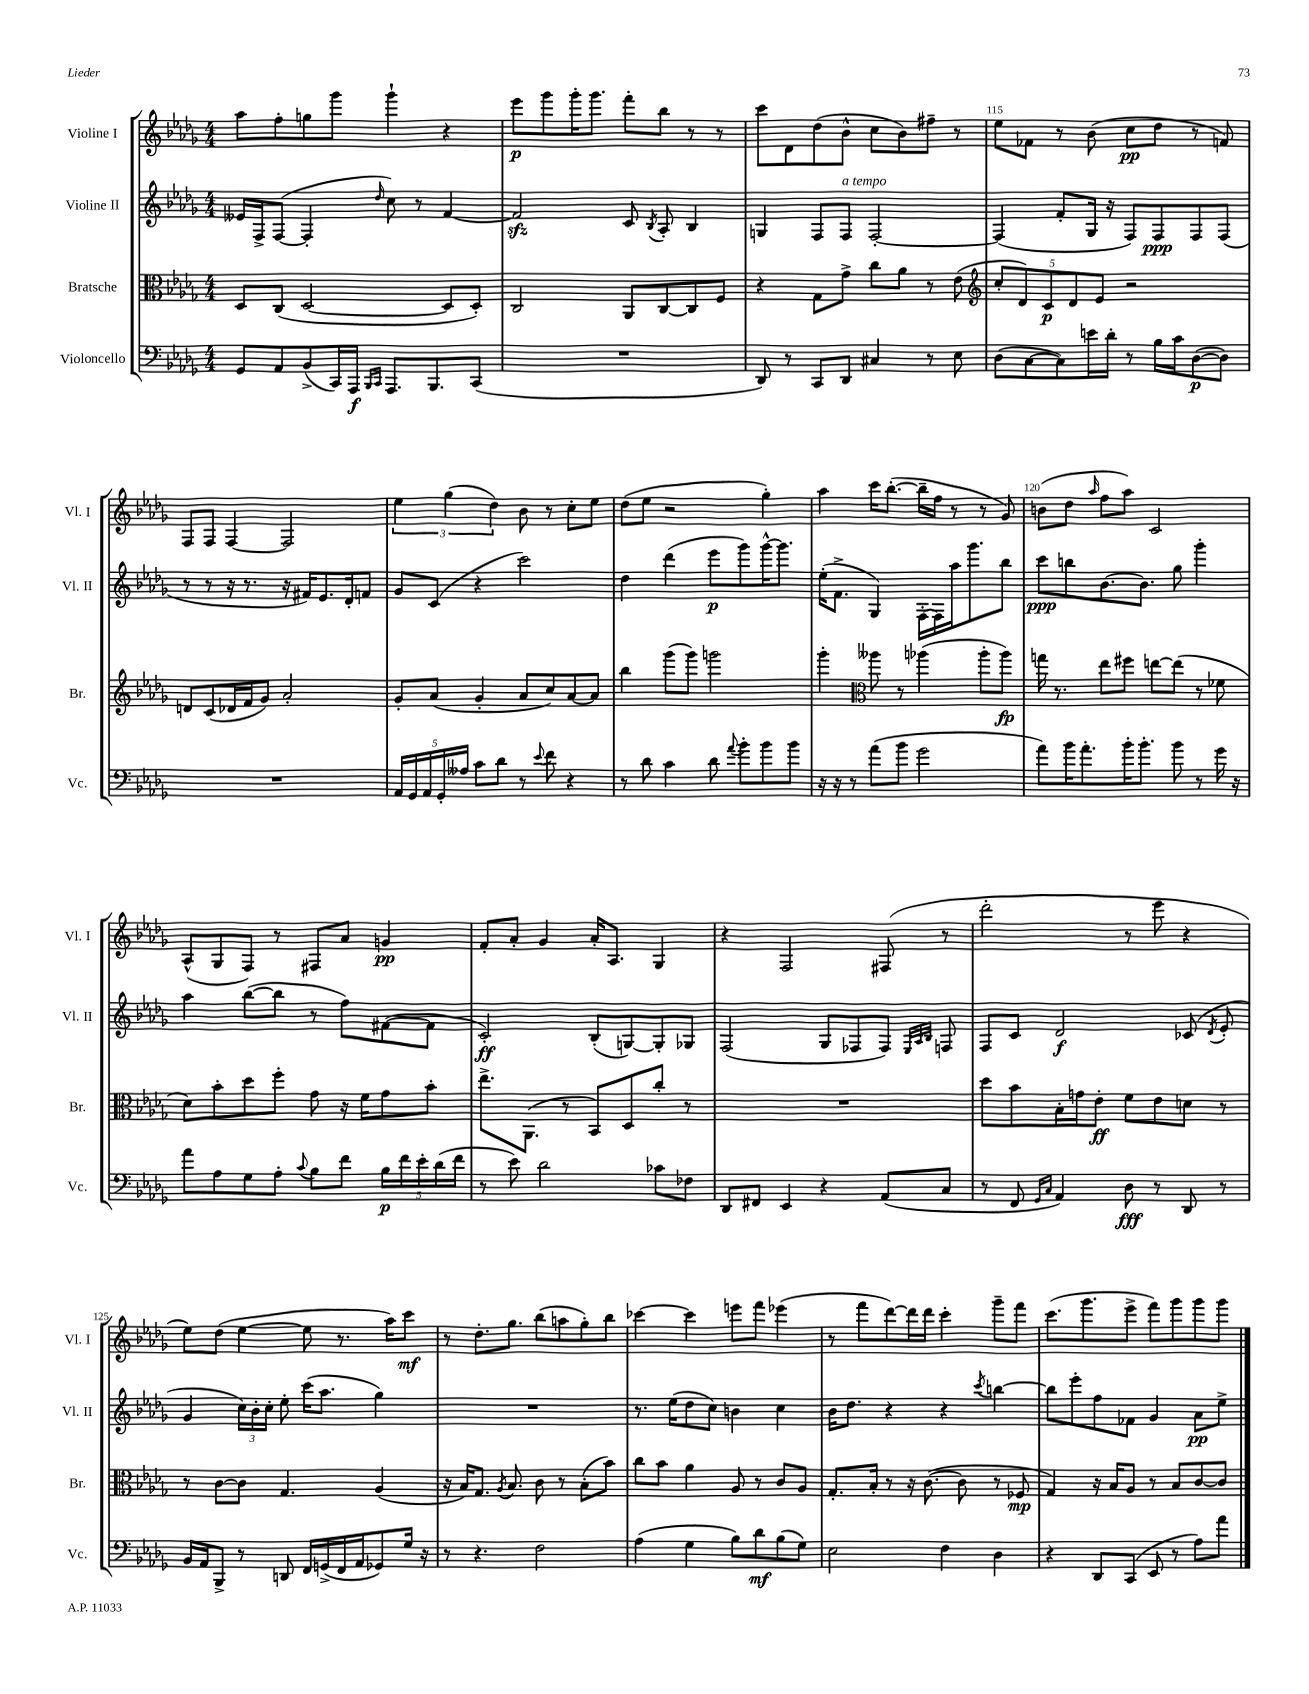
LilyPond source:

<<
\new StaffGroup <<
\new Staff = "s0" \with { instrumentName = "Violine I" shortInstrumentName = "Vl. I" } {
    \clef treble \key des \major \numericTimeSignature \time 4/4
    \autoBeamOff aes''8[ f''8-. g''8 ges'''8] ges'''4-! r4 |
    ees'''8[\p ges'''8 ges'''16-. ges'''8.] f'''8[-. bes''8] r8 r8 |
    c'''8[ des'8 des''8( bes'8]-^ c''8[ bes'8) fis''8]-- r8 |
    ees''8[ fes'8] r8 bes'8( c''8[\pp des''8] r8 f'8) |
    f8[ f8] f4~ f2 |
    \tuplet 3/2 { ees''4 ges''4( des''4) } bes'8 r8 c''8[-. ees''8] |
    des''8[( ees''8] r2 ges''4-.) |
    aes''4 c'''16[ bes''8.]~-.( bes''16[-- f''16] r8 r8 ges'8) |
    b'8[( des''8] \grace { aes''16 } f''8[ aes''8]) c'2 |
    aes8[-^( ges8 f8]) r8 fis8[ aes'8] g'4\pp |
    f'8[-. aes'8]-. ges'4 aes'16[-. aes8.] ges4 |
    r4 f2 fis8( r8 |
    des'''2-. r8 ees'''8 r4 |
    ees''8[) des''8]( ees''4~ ees''8 r8. aes''16[) c'''8]\mf |
    r8 des''8.[-. ges''8.] bes''8[( a''8 ges''8-.) bes''8] |
    ces'''4~ ces'''4 e'''8[ f'''8] ees'''4( |
    r8 f'''8[ des'''8~) des'''16 des'''16] c'''4-. ges'''8[-- f'''8] |
    c'''8.[( ges'''8. ees'''8]-> f'''8[) ges'''8 ges'''8 ges'''8] \bar "|." |
}
\new Staff = "s1" \with { instrumentName = "Violine II" shortInstrumentName = "Vl. II" } {
    \clef treble \key des \major \numericTimeSignature \time 4/4
    \autoBeamOff eeses'16[ f16-> f8]~( f4-. \grace { des''16 } c''8) r8 f'4~ |
    f'2\sfz c'8 \acciaccatura { bes8 } aes8-. bes4 |
    g4 f8[ f8]^\markup { \italic "a tempo" } f2~-. |
    f4( f'8[-. ges16] r16 f8[) f8\ppp f8 f8]( |
    r8 r8 r16 r8. r16 fis'16[) ees'8. des'16-. f'8] |
    ges'8[ c'8]( r4 c'''2) |
    des''4 des'''4( ees'''8[\p ges'''8) ges'''16~-^ ges'''8.] |
    ees''16[-.( f'8.]-> ges4) f16[~-. f16 aes''16 ges'''8. bes''8] |
    c'''8[\ppp b''8 bes'8.~ bes'8.] ges''8 ges'''4-. |
    aes''4 bes''8[~( bes''8] r8 f''8[) fis'8~( fis'8] |
    c'2-.\ff) bes8[-.( g8~) g8-. ges8] |
    f2( ges8[ fes8 fes8]) \grace { ees32[ aes32 bes32] } f8 |
    f8[ c'8] des'2\f ces'8( \acciaccatura { des'8 } ees'8-. |
    ges'4 \tuplet 3/2 { c''16[) bes'16-. c''16]-. } ees''8-. c'''16[( aes''8.] ges''4) |
    R1 |
    r8. ees''16[( des''8 c''8]) b'4 c''4 |
    bes'16[ des''8.] r4 r4 \acciaccatura { c'''8 } b''4~ |
    b''8[ ees'''8-. f''8 fes'8] ges'4 aes'8[\pp ees''8]-> \bar "|." |
}
\new Staff = "s2" \with { instrumentName = "Bratsche" shortInstrumentName = "Br." } {
    \clef alto \key des \major \numericTimeSignature \time 4/4
    \autoBeamOff des8[ c8]( des2~ des8[ des8]-.) |
    c2 aes,8[ c8~ c8 f8] |
    r4 ges8[ ges'8]-> c''8[ aes'8] r8 ees'8( |
    \clef treble \tuplet 5/4 { c''8[-. des'8) c'8\p des'8 ees'8] } r2 |
    d'8[ c'8( des'16 f'16 ges'8]) aes'2-. |
    ges'8[-. aes'8]( ges'4-. aes'8[ c''8) aes'8~ aes'8] |
    bes''4 ges'''8[( ges'''8]) g'''2 |
    ges'''4-. \clef alto aeses''8 r8 aes''4( aes''8[-. aes''8]\fp) |
    g''16 r8. ees''8[ fis''8] e''8[~ e''8]( r8 fes'8 |
    des'8[) bes'8-. des''8 f''8]-. ges'8 r16 f'16[ ges'8 bes'8]-. |
    ees''8.[-> aes,8.]( r8 bes,8[) des8 c''8]-. r8 |
    R1 |
    des''8[ bes'8 bes16-. g'16 ees'8]-.\ff f'8[ ees'8 d'8] r8 |
    r8 c'8[~ c'8] ges4. aes4( |
    r16 bes16[) ges8.] \acciaccatura { aes8 } bes8. c'8 r8 bes8[-.( bes'8]) |
    c''8[ bes'8] aes'4 aes8 r8 c'8[ aes8] |
    ges8.[-. bes16]-. r8 r16 c'8.~( c'8 r8 fes8\mp |
    ges4) r16 bes16[ aes8] r8 bes8[ c'8~ c'8] \bar "|." |
}
\new Staff = "s3" \with { instrumentName = "Violoncello" shortInstrumentName = "Vc." } {
    \clef bass \key des \major \numericTimeSignature \time 4/4
    \autoBeamOff ges,8[ aes,8 bes,8->( c,16) aes,,16]\f \grace { bes,,16[ c,16] } aes,,8.[ bes,,8. c,8]( |
    R1 |
    des,8) r8 c,8[ des,8] cis4 r8 ees8 |
    des8[( c8~ c8) e'16 des'16]-. r8 bes16[ c'16 des8~\p( des8]) |
    R1 |
    \tuplet 5/4 { aes,16[ ges,16 aes,16 ges,16-. aeses16] } c'8[ des'8] r8 \appoggiatura { ees'8 } f'8 r4 |
    r8 des'8 c'4 des'8 \appoggiatura { aes'8 } bes'8[-. bes'8 bes'8] |
    r16 r16 r8 aes'8[( bes'8] ges'2 |
    aes'8[) bes'16 aes'8.-. bes'16-. bes'8.]-. bes'8 r8 ges'16 r16 |
    aes'8[ aes8 ges8 aes8]-. \appoggiatura { c'8 } bes8[ f'8] \tuplet 5/4 { bes16[\p f'16 ees'16-. des'16( f'16] } |
    r8 ees'8) des'2 ces'8[ fes8] |
    des,8[ fis,8] ees,4 r4 aes,8[( c8] |
    r8 f,8 \grace { ges,16[ c16] } aes,4) des8\fff r8 des,8 r8 |
    bes,16[ aes,16 bes,,8]-> r8 d,8 f,16[ g,16->( f,16 aes,16 ges,8) ges16] r16 |
    r8 r4. f2 |
    aes4( ges4 bes8[) des'8\mf bes8( ges8]) |
    ees2 f4 des4 |
    r4 des,8[ c,8]( ees,8 r8 aes8[) aes'8] \bar "|." |
}
>>
>>
\layout { \context { \Score currentBarNumber = #112 \override BarNumber.break-visibility = ##(#f #t #t) barNumberVisibility = #(every-nth-bar-number-visible 5) } }
